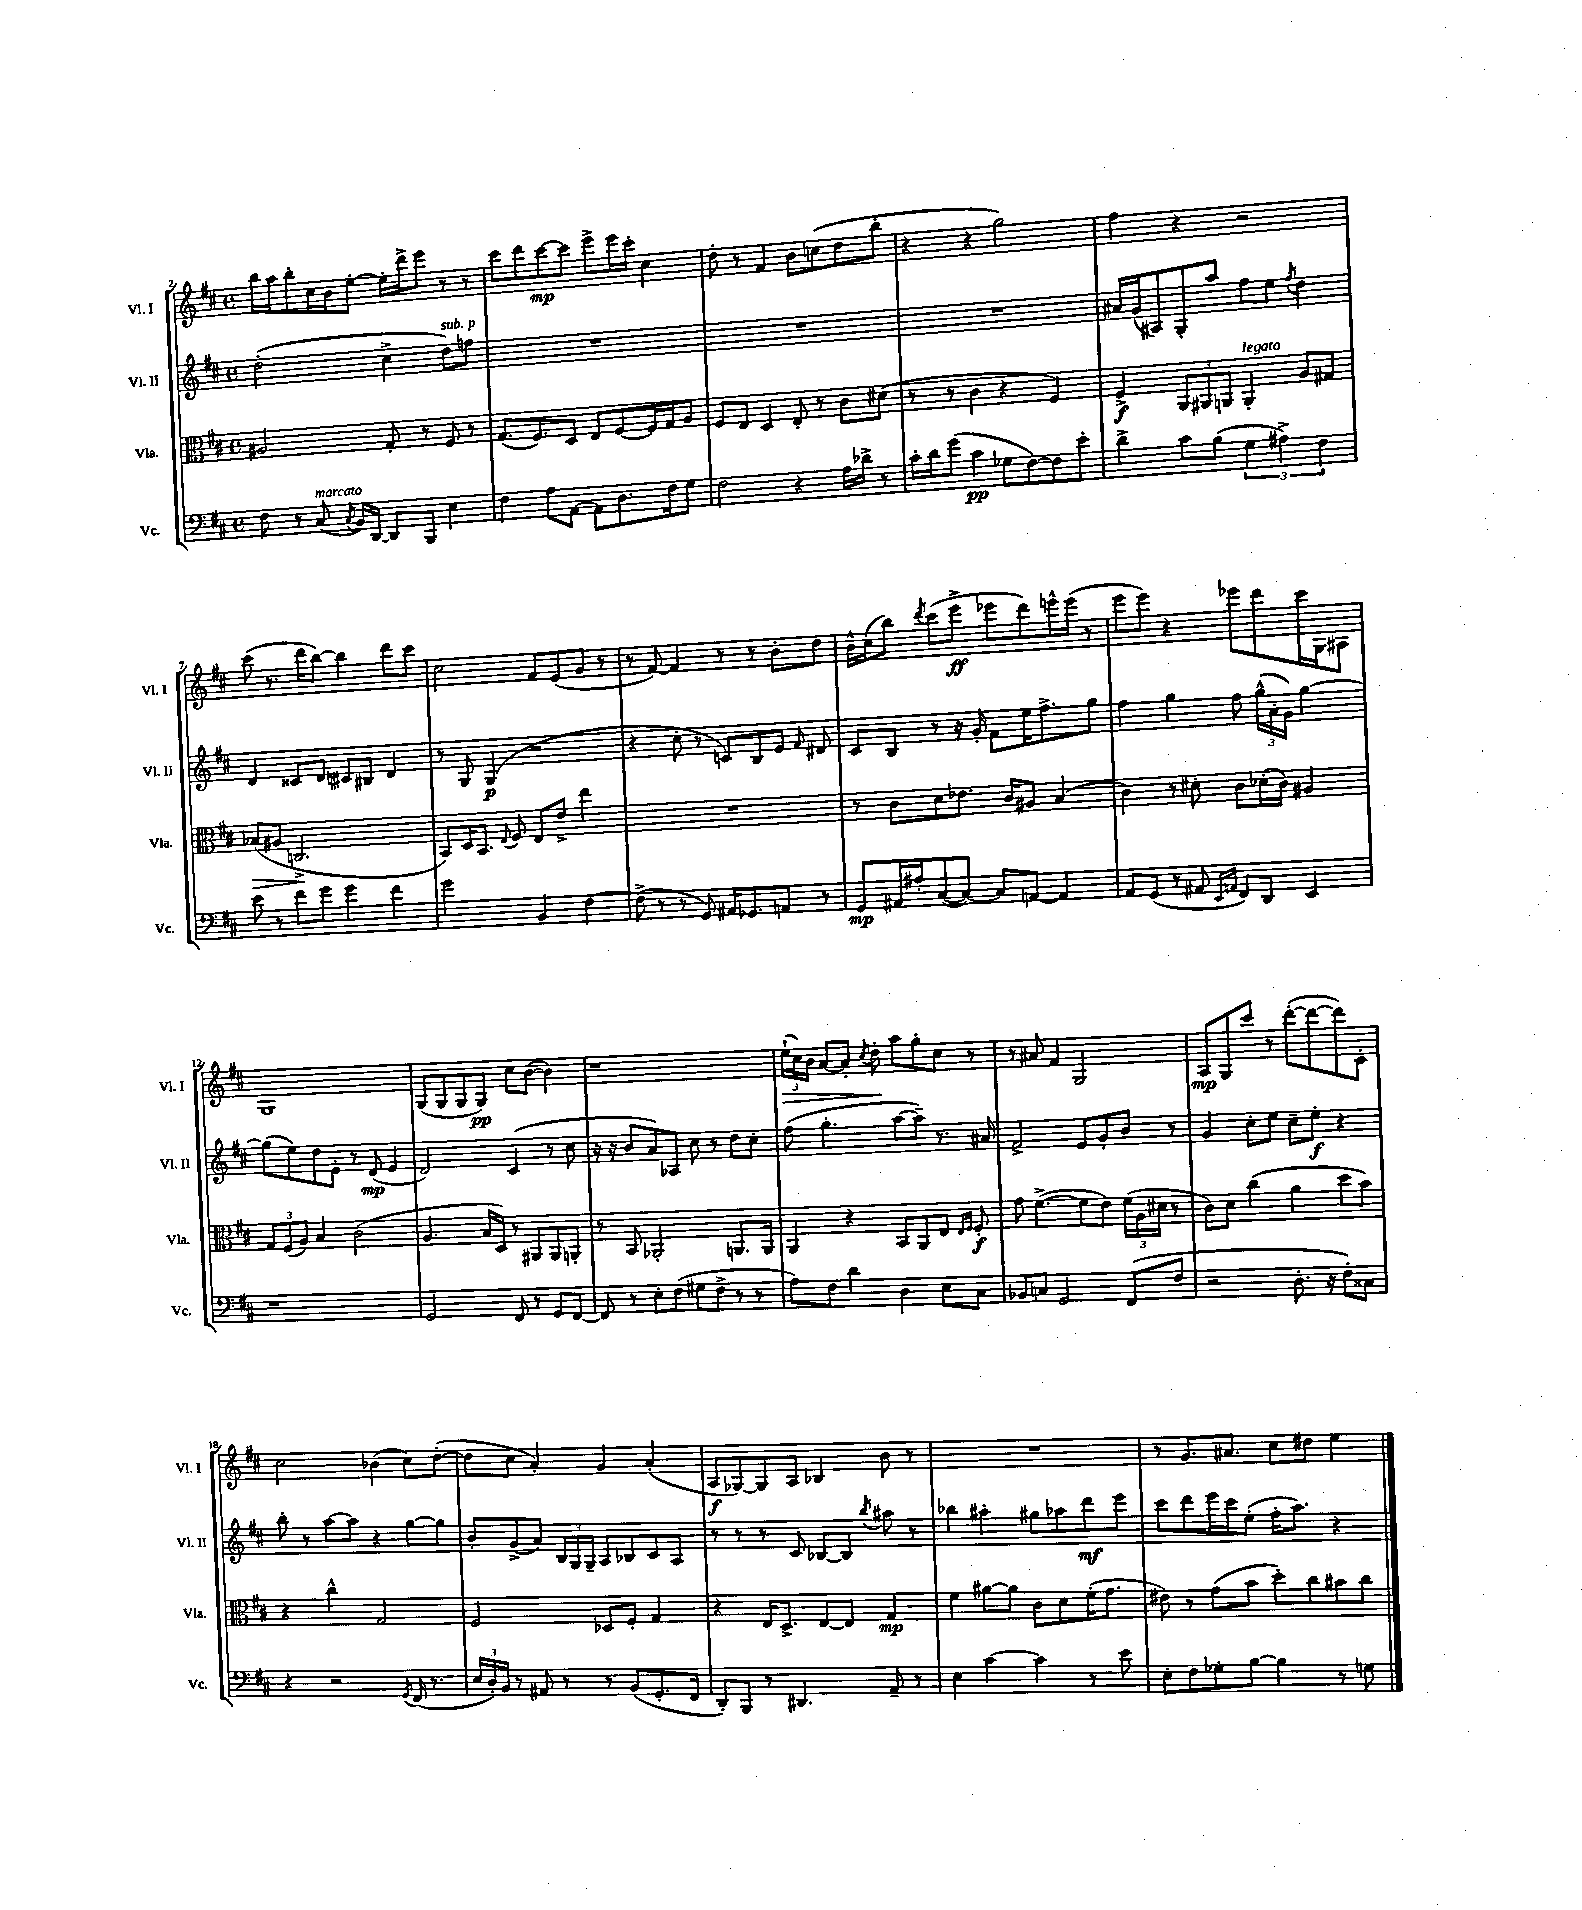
<<
\new StaffGroup <<
\new Staff = "s0" \with { instrumentName = "Vl. I" shortInstrumentName = "Vl. I" } {
    \clef treble \key d \major \defaultTimeSignature \time 4/4
    \autoBeamOff b''16[ a''16 b''8-. cis''16 b'16 e''8]~-. e''16[-. d'''16-> e'''8] r8 r8 |
    cis'''8[ d'''8 cis'''8~\mp cis'''8] e'''8[-> e'''16 cis'''16]-. cis''4 |
    d''8-. r8 fis'4 b'8[ c''8( d''8 b''8]-. |
    r4 r4 g''2) |
    fis''4 r4 r2 |
    cis'''8( r8. d'''16[ b''8]~) b''4 d'''8[ cis'''8] |
    cis''2 fis'8[ e'8( g'8] r8 |
    r8 fis'8~) fis'4 r8 r8 b'8[-. d''8] |
    b'16[-^ cis''16( b''8]) \acciaccatura { d'''8 } cis'''8[( e'''8]->\ff ees'''8[ d'''8) e'''16-^ e'''16]( r8 |
    e'''8[ e'''8]) r4 ees'''8[ d'''8 cis'''16 g16 ais8] |
    g1 |
    g8[( g8 g8 g8]\pp) cis''8[ b'8]~( b'4) |
    r1 |
    \tuplet 3/2 { e''16[-!\>( cis''16) b'16] } a'8[~ a'8]-. \acciaccatura { cis''8 } d''8-.\! a''8[ g''8-. cis''8] r8 |
    r8 ais'8 fis'4 g2 |
    a8[\mp g8 cis'''8] r8 d'''8[~-.( d'''8~ d'''8) cis'8]-. |
    cis''2 bes'4( cis''8[) d''8]~-.( |
    d''8[ cis''8] a'4-.) g'4 a'4-.( |
    a8[\f ges8~) ges8 a8] bes4 b'8 r8 |
    R1 |
    r8 g'8.[ ais'8.] cis''8[ dis''8] e''4 \bar "|." |
}
\new Staff = "s1" \with { instrumentName = "Vl. II" shortInstrumentName = "Vl. II" } {
    \clef treble \key d \major \defaultTimeSignature \time 4/4
    \autoBeamOff d''2-.( cis''4-> d''8[^\markup { \italic "sub. p" }) f''8] |
    R1 |
    R1 |
    R1 |
    ais'16[ g'16( ais8) g8-. a''8] fis''8[ e''8] \acciaccatura { fis''8 } d''4 |
    d'4 cisis'8[ d'8] cis'8[ bis8] d'4 |
    r8 g8 g4\p( r2 |
    r4 cis''8-. r8 c'8[) b8 e'8] \grace { fis'16 } dis'8 |
    cis'8[ b8] r8 r16 g'16-. fis'8[ e''16 fis''8.-> g''8] |
    fis''4 g''4 fis''8 \tuplet 3/2 { g''16[-^( a'16-. g'16]) } g''4~ |
    g''8[( e''8) d''8 e'8]-. r8 d'8\mp( e'4 |
    d'2) cis'4( r8 cis''8 |
    r16 r16 b'8[ a'8) aes8] cis''8 r8 d''8[ cis''8]-. |
    fis''8( g''4.-. a''8[~ a''8]--) r8. ais'16 |
    fis'2-> e'8[ g'8-. b'8] r8 |
    g'4 cis''8[-. e''8] cis''8[-- e''8]-.\f r4 |
    b''8-. r8 a''8[~ a''8] r4 g''8[~ g''8] |
    b'8[-. g'8->( a'8]) \tuplet 3/2 { b16[ g16 g16]-- } a8[ bes8 cis'8 a8] |
    r8 r8 r8 cis'8 bes8[~ bes8] \acciaccatura { b''8 } ais''8 r8 |
    bes''4 ais''4-. gis''8[ aes''8 d'''8\mf e'''8] |
    cis'''8[ d'''8 e'''16 cis'''16 e''8]-.( fis''16[-. a''8.]) r4 \bar "|." |
}
\new Staff = "s2" \with { instrumentName = "Vla." shortInstrumentName = "Vla." } {
    \clef alto \key d \major \defaultTimeSignature \time 4/4
    \autoBeamOff ais2 g8-. r8 fis8 r8 |
    g8.[( fis8.) d8] e8[ fis8~ fis16 g16 a8] |
    fis8[ e8] d4 e8-. r8 cis'8[ dis'8]( |
    r8 r8 cis'4 r4 fis4) |
    fis4->\f \tuplet 3/2 { a,8[ ais,8 a,8] } a,4-.^\markup { \italic "legato" } a8[ gis8] |
    bes8[\>( ais8] c2.->\! |
    b,8[) d16 b,8.] \appoggiatura { e8 } fis8 e8[ e'8]-> e''4 |
    R1 |
    r8 cis'8[ d'8 ees'8.] cis'16[ ais8] b4( |
    cis'4) r8 dis'8-. cis'8[ des'16-.( cis'16]) ais4 |
    \tuplet 3/2 { g8[ fis8( a8]) } b4 cis'2( |
    a4. b16[ d16]) r8 ais,8[ ais,8 a,8]-. |
    r8 b,8 aes,2-. a,8.[ a,16] |
    a,4 r4 b,8[ a,8 e8] \grace { e16[ fis16] } fis8-.\f |
    g'8 fis'4.~->( fis'8[ e'8]) \tuplet 3/2 { fis'16[( a16 dis'16] } r8 |
    cis'8[) d'8] cis''4( a'4 d''8[ b'8]) |
    r4 cis''4-^ g2 |
    fis2 des8[ fis8]-. g4 |
    r4 e16[ d8.]-> e8[~ e8] g4\mp |
    fis'4 ais'8[~ ais'8] cis'8[ d'8 fis'16-.( g'8.] |
    eis'8) r8 g'8[( b'8] d''8[-.) cis''8 bis'8 cis''8] \bar "|." |
}
\new Staff = "s3" \with { instrumentName = "Vc." shortInstrumentName = "Vc." } {
    \clef bass \key d \major \defaultTimeSignature \time 4/4
    \autoBeamOff fis8 r8 cis8^\markup { \italic "marcato" }( \acciaccatura { cis8 } b,16[) d,16]~ d,8[ b,,8] e4 |
    fis4 a8[ a,8]~ a,8[ d8. fis16 g8] |
    fis2 r4 a16[ des'16]-> r8 |
    cis'16[-. d'16 g'8]( cis'4\pp ges8[ fis8~) fis8 e'8]-. |
    d'4-> cis'8[ b8]( \tuplet 3/2 { g4 ais4->) fis4 } |
    e'8 r8 fis'8[ g'8] g'4 fis'4 |
    g'2 b,4 fis4~ |
    fis8->( r8 r8 g,8) ais,16[ ges,8. a,8] r8 |
    g,8[\mp ais,16 ais16-. cis8~( cis8]~) cis8[ a,8]~ a,4 |
    a,8[ g,8]( r8 ais,8 \grace { e,16[ a,16] } fis,8[) d,8] e,4 |
    r1 |
    g,2 fis,8 r8 g,8[ fis,8]~ |
    fis,8 r8 e8[-. fis8]( gis8[ fis8]-> r8 r8 |
    a8[) fis8] d'4 d4 e8[ cis8] |
    bes,8[ c8] g,2 fis,8[( fis8] |
    r2 d8.-. r16 fis8[-.) cisis8] |
    r4 r2 \acciaccatura { g,8 } fis,16( r8. |
    \tuplet 3/2 { e16[ d16-.) b,16] } r8 ais,8 r8 r8 b,8[( g,8.-. fis,16] |
    d,8[-.) b,,8] r8 dis,4. a,8-- r8 |
    e4 cis'4~ cis'4 r8 e'8 |
    e8[-. fis8 ges8-. b8]~ b4 r8 g8 \bar "|." |
}
>>
>>
\layout { \context { \Score currentBarNumber = #2 } }
